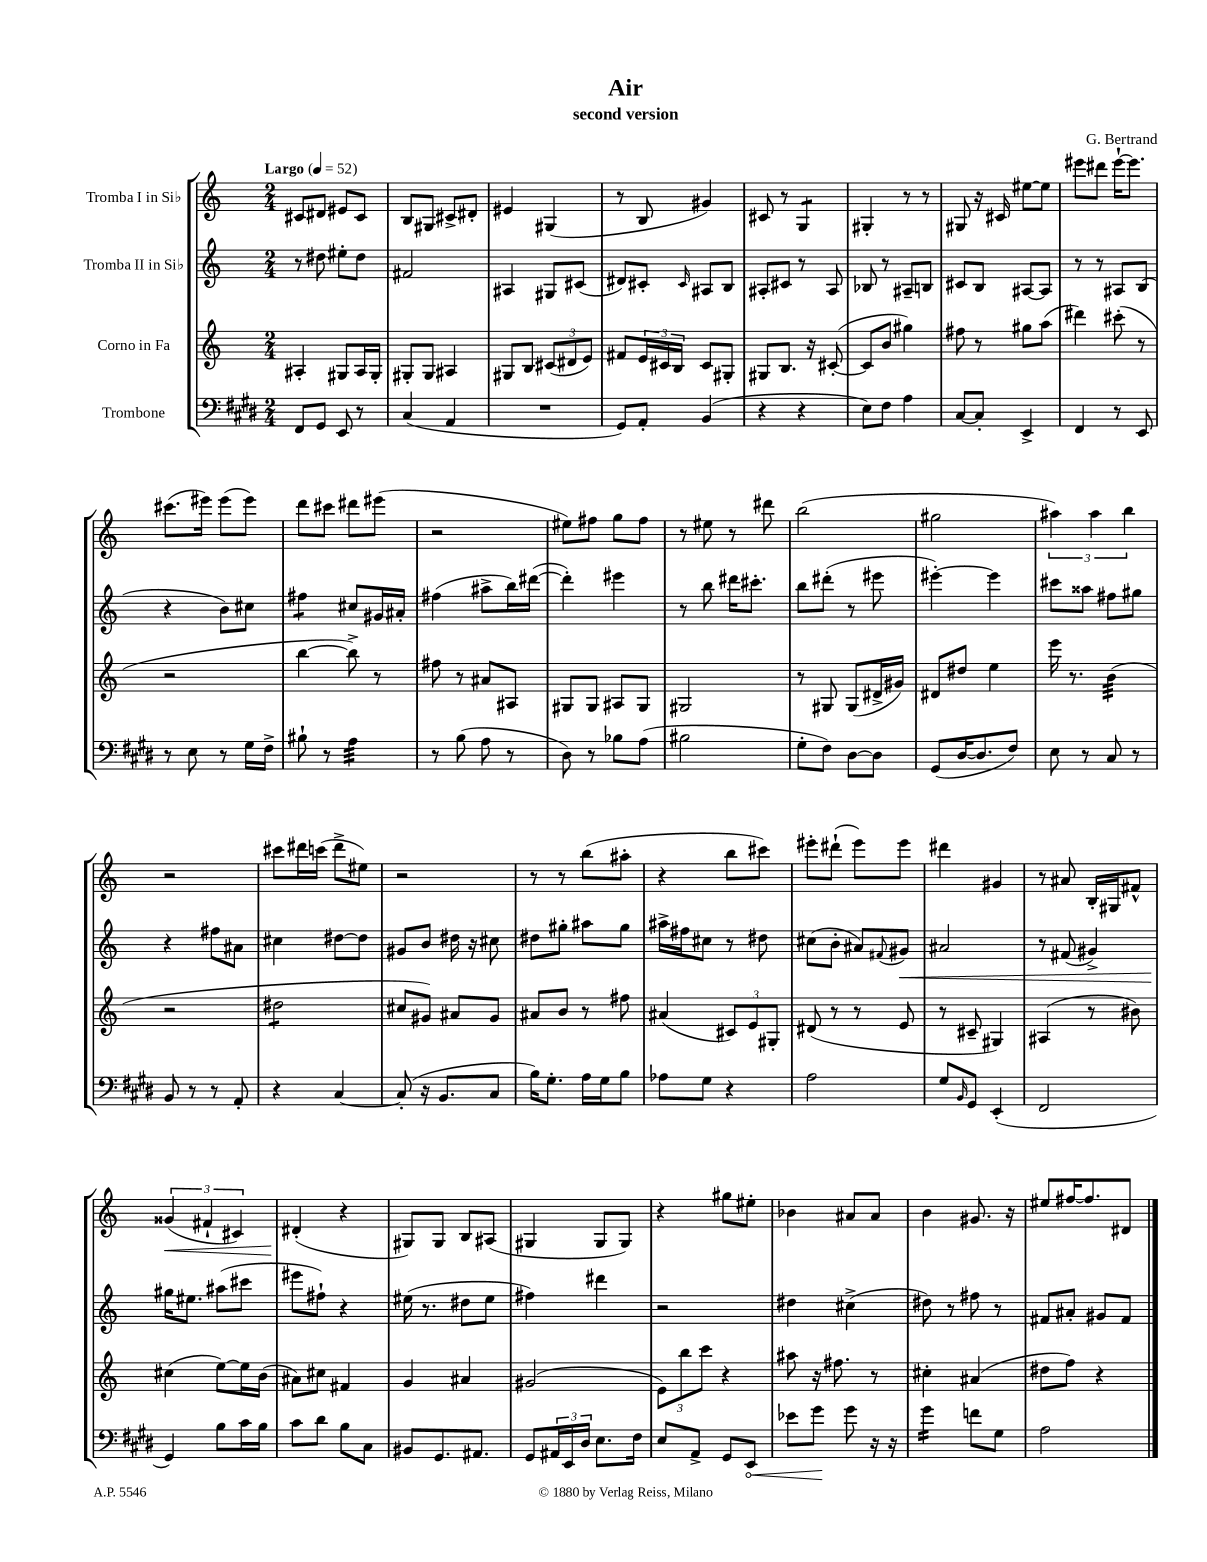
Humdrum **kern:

**kern	**kern	**kern	**kern
*staff4	*staff3	*staff2	*staff1
*clefF4	*clefG2	*clefG2	*clefG2
*k[f#c#g#d#]	*k[]	*k[]	*k[]
*M2/4	*M2/4	*M2/4	*M2/4
*MM52	*MM52	*MM52	*MM52
8FF#	4A#'	8r	8c#
8GG#	.	8dd#	8d#
8EE	8G#	8ee#'	8e#
8r	16A#	8dd#	8c#
.	16G#'	.	.
=	=	=	=
(4C#	8G#'	2f#	8B
.	8G#	.	8G#
4AA	4A#	.	8c#^
.	.	.	8d#'
=	=	=	=
2r	8G#	4A#	4e#
.	8B	.	.
.	(12c#	8G#	(4G#
.	12d#	.	.
.	.	(8c#	.
.	12e)	.	.
=	=	=	=
8GG#)	8f#	8d#)	8r
8AA'	24e	8c#'	8B
.	24c#	.	.
.	24B	.	.
.	.	16qqc#	.
(4BB	8c#	8A#	4g#)
.	8G#'	8B	.
=	=	=	=
4r	8G#	8A#'	8c#
.	8.B	8c#	8r
4r	.	8r	4G
.	16r	.	.
.	([8c#'	8A#	.
=	=	=	=
8E)	8c#]	8B-	4G#'
8F#	8b	8r	.
4A	4gg#)	8A#~	8r
.	.	8B	8r
=	=	=	=
[8C#	8ff#	8c#	8G#
8C#']	8r	8B	16r
.	.	.	16c#
4EE^	8gg#	[8A#	[8ee#
.	(8aa	8A#]	8ee#]
=	=	=	=
4FF#	4ddd#)	8r	8eee#
.	.	8r	8ddd#
8r	(8ccc#'	8A#	[16eee#`
.	.	.	8.eee#]
8EE	8r	(8B	.
=	=	=	=
8r	2r	4r	(8.ccc#
8E	.	.	.
.	.	.	16eee#)
8r	.	8b)	(8eee#
16G#	.	8cc#	8eee#)
16F#^	.	.	.
=	=	=	=
8B#`	[4bb	4ff#	8ddd
8r	.	.	8ccc#
4A	8bb^])	8cc#	8ddd#
.	8r	16g#	(8eee#
.	.	16a#'	.
=	=	=	=
8r	8ff#	(4ff#	2r
(8B	8r	.	.
8A	8a#	8aa#^	.
8r	8A#	16bb)	.
.	.	([16ddd#	.
=	=	=	=
8D#)	8G#	4ddd#'])	8ee#)
8r	8G#	.	8ff#
8B-	8A#	4eee#	8gg
(8A	8G#	.	8ff#
=	=	=	=
2B#	2G#	8r	8r
.	.	8bb	8ee#
.	.	16ddd#	8r
.	.	8.ccc#'	.
.	.	.	8ddd#
=	=	=	=
8G#'	8r	8bb	(2bb
8F#)	8G#	(8ddd#'	.
[8D#	(8G#	8r	.
8D#]	16d#^	8eee#	.
.	16g#)	.	.
=	=	=	=
(8GG#	8d#	[4eee#')	2gg#
[16D#	8dd#	.	.
8.D#]	.	.	.
.	4ee	4eee#]	.
8F#)	.	.	.
=	=	=	=
8E	16eee	8ccc#	6aa#)
.	8.r	.	.
8r	.	8aa##	.
.	.	.	6aa#
8C#	(4b	8ff#	.
.	.	.	6bb
8r	.	8gg#	.
=	=	=	=
8BB	2r	4r	2r
8r	.	.	.
8r	.	8ff#	.
8AA'	.	8a#	.
=	=	=	=
4r	2dd#	4cc#	8ccc#
.	.	.	16ddd#
.	.	.	(16ccc
[4C#	.	[8dd#	8ddd#^
.	.	8dd#]	8ee#)
=	=	=	=
(8C#']	8cc#	8g#	2r
16r	8g#)	8b	.
8.BB	.	.	.
.	8a#	16dd#	.
.	.	16r	.
8C#	8g#	8cc#	.
=	=	=	=
16B)	8a#	8dd#	8r
8.G#'	.	.	.
.	8b	8gg#'	8r
16A	8r	8aa#	(8bb
16G#	.	.	.
8B	8ff#	8gg#	8aa#'
=	=	=	=
8A-	(4a#	16aa#^	4r
.	.	16ff#	.
8G#	.	8cc#	.
4r	12c#)	8r	8bb
.	12e	.	.
.	.	8dd#	8ccc#)
.	12G#'	.	.
=	=	=	=
2A	(8d#	(8cc#	8eee#'
.	8r	8b'	(8ddd#`
.	8r	8a#)	8eee#)
.	.	8qqf#	.
.	8e	8g#	8eee#
=	=	=	=
8G#	8r	2a#	4ddd#
16qqBB	.	.	.
8GG#	8c#~	.	.
(4EE'	4G#)	.	4g#
=	=	=	=
2FF#	(4A#	8r	8r
.	.	(8f#	8a#
.	8r	4g#^)	16B'
.	.	.	16G#
.	8b#)	.	8f#^^
=	=	=	=
4GG#)	(4cc#	16gg#	(6g##
.	.	8.ee#	.
.	.	.	6f#`
8B	[8ee)	(8aa#	.
.	.	.	6c#)
16c#	16ee]	8ccc#	.
16B	(16b	.	.
=	=	=	=
8c#	8a#)	8eee#	(4d#'
8d#	8cc#	8ff#`)	.
8B	4f#	4r	4r
8C#	.	.	.
=	=	=	=
8BB#	4g	(16ee#	8G#)
.	.	8.r	.
8.GG#	.	.	8G#
.	4a#	8dd#	8B
8.AA#	.	.	.
.	.	8ee#	(8A#
=	=	=	=
8GG#	(2g#	4ff#)	4G#
24AA#	.	.	.
24EE	.	.	.
24D#	.	.	.
8.E	.	4ddd#	8G#
.	.	.	8G#)
16F#	.	.	.
=	=	=	=
8E	12e)	2r	4r
.	12bb	.	.
8AA^	.	.	.
.	12ccc	.	.
8GG#	4r	.	8gg#
8EE	.	.	8ee#'
=	=	=	=
8e-	8aa#	4dd#	4b-
8g#	16r	.	.
.	8.ff#	.	.
8g#	.	(4cc#^	8a#
16r	8r	.	8a#
16r	.	.	.
=	=	=	=
4g#	4cc#'	8dd#)	4b
.	.	8r	.
8f	(4a#	8ff#	8.g#
8G#	.	8r	.
.	.	.	16r
=	=	=	=
2A	8dd#	8f#	8ee#
.	8ff)	8a#'	[16ff#
.	.	.	8.ff#]
.	4r	8g#	.
.	.	8f#	8d#
==	==	==	==
*-	*-	*-	*-
